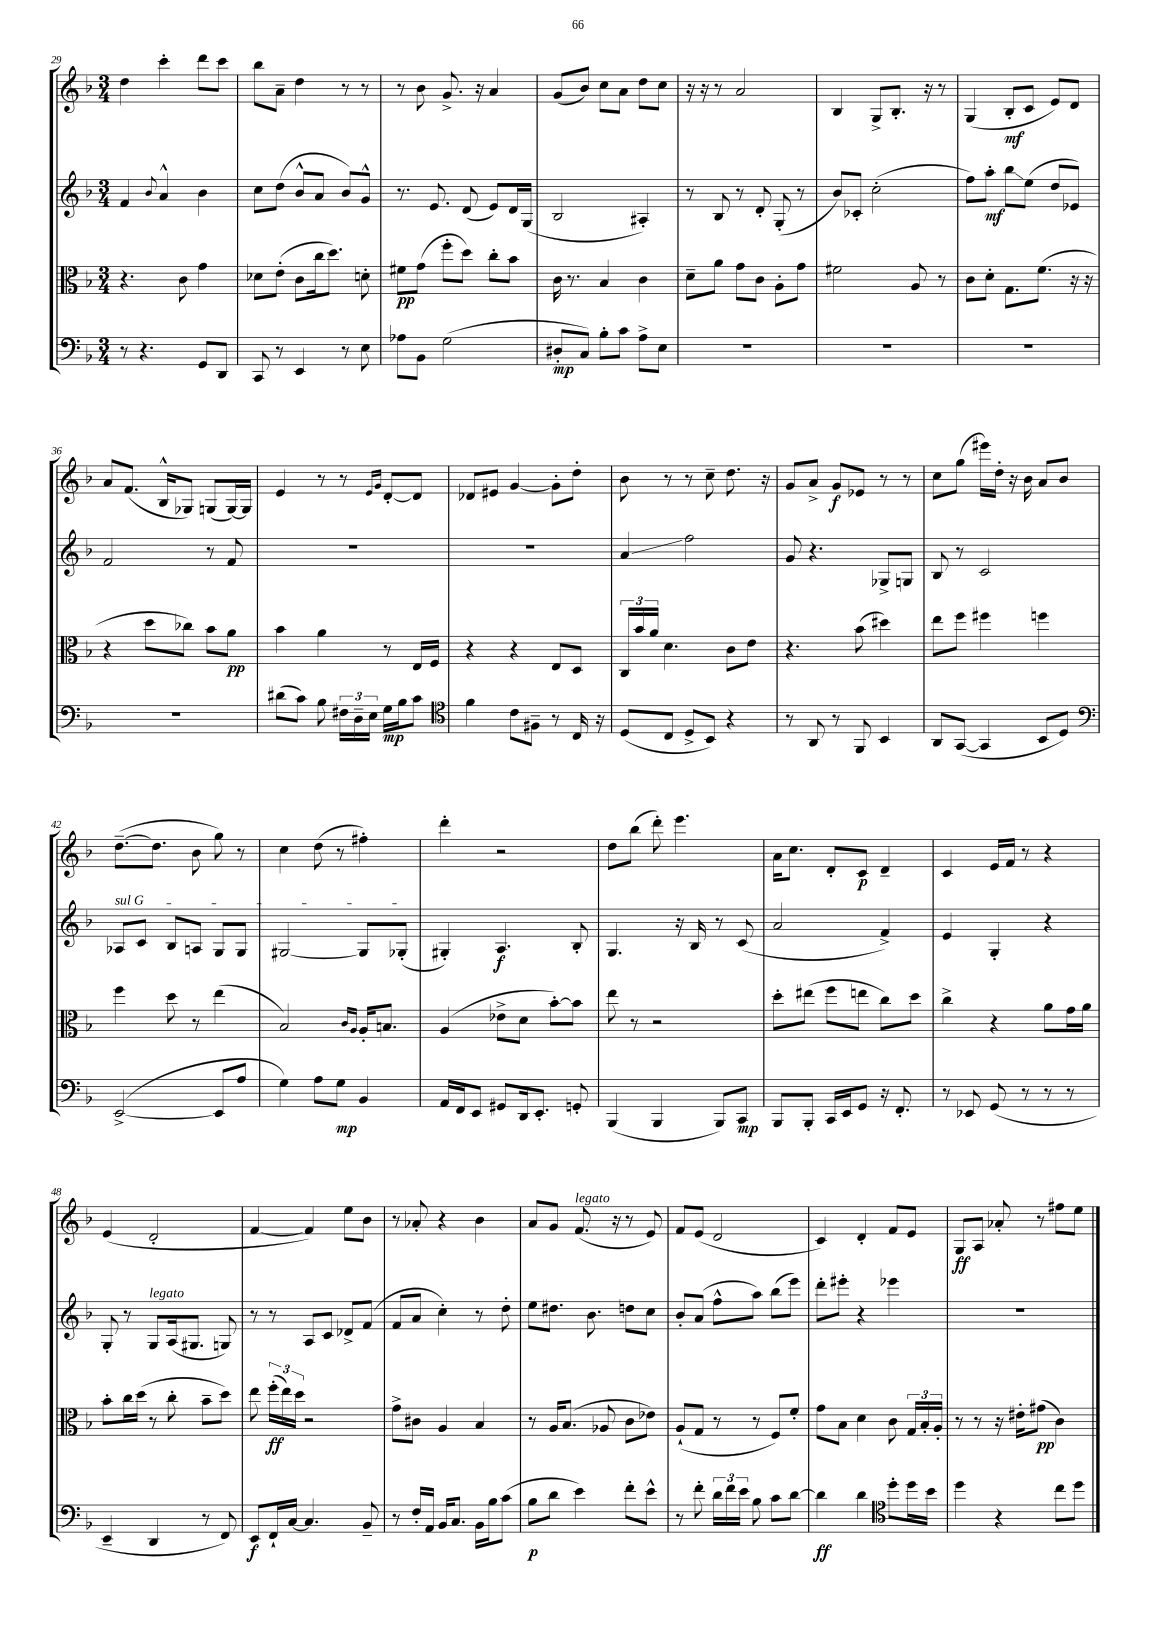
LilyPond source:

<<
\new StaffGroup <<
\new Staff = "s0" {
    \clef treble \key f \major \numericTimeSignature \time 3/4
    \autoBeamOff d''4 c'''4-. d'''8[ c'''8] |
    bes''8[ a'8]-- d''4 r8 r8 |
    r8 bes'8 g'8.-> r16 a'4 |
    g'8[( bes'8]) c''8[ a'8] d''8[ c''8] |
    r16 r16 r8 a'2 |
    bes4 g8[-> bes8.]-. r16 r8 |
    g4( bes8[-.\mf c'8] e'8[) d'8] |
    a'8[ f'8.]( bes16[-^ ges8]) g8[( g16~) g16] |
    e'4 r8 r8 \grace { e'16[ g'16] } d'8[~-. d'8] |
    des'8[ eis'8] g'4~ g'8[-. d''8]-. |
    bes'8 r8 r8 c''8-- d''8. r16 |
    g'8[ a'8]-> g'8[\f ees'8] r8 r8 |
    c''8[ g''8]( eis'''16[) d''16]-. r16 bes'16 a'8[ bes'8] |
    d''8.[~--( d''8.] bes'8 g''8) r8 |
    c''4 d''8( r8 fis''4-.) |
    d'''4-. r2 |
    d''8[ bes''8]( d'''8-.) e'''4. |
    a'16[ c''8.] d'8[-. c'8]\p d'4-- |
    c'4 e'16[ f'16] r8 r4 |
    e'4( d'2-. |
    f'4~ f'4) e''8[ bes'8] |
    r8 aes'8-. r4 bes'4 |
    a'8[ g'8] f'8.^\markup { \italic "legato" }( r16 r8 e'8) |
    f'8[ e'8]( d'2 |
    c'4) d'4-. f'8[ e'8] |
    g8[\ff a8] aes'8-. r8 fis''8[ e''8] \bar "|." |
}
\new Staff = "s1" {
    \clef treble \key f \major \numericTimeSignature \time 3/4
    \autoBeamOff f'4 \appoggiatura { bes'8 } a'4-^ bes'4 |
    c''8[ d''8]( bes'8[-^ a'8] bes'8[) g'8]-^ |
    r8. e'8. d'8( e'8[) d'16 g16]( |
    bes2 ais4-.) |
    r8 bes8 r8 d'8-. g8-.( r8 |
    bes'8[) ces'8]-. c''2-.( |
    f''8[) a''8]-.\mf bes''8[\glissando e''8]( d''8[ ees'8]) |
    f'2 r8 f'8 |
    R2. |
    R2. |
    a'4\glissando f''2 |
    g'8 r4. ges8[-> g8] |
    bes8 r8 c'2 |
    \once \override TextSpanner.bound-details.left.text = \markup { \italic "sul G" } aes8[\startTextSpan c'8] bes8[ a8] g8[ g8] |
    gis2~ gis8[ ges8]-.\stopTextSpan( |
    gis4-.) a4.\f bes8-. |
    g4. r16 bes16 r8 c'8( |
    a'2 f'4->) |
    e'4 g4-. r4 |
    g8-. r8 g8[^\markup { \italic "legato" } a16( gis8.] g8) |
    r8 r8 a8[ c'8] des'8[-> f'8]( |
    f'8[ a'8] c''4-.) r8 d''8-. |
    e''8[ dis''8.] bes'8. d''8[ c''8] |
    bes'8[-. a'8]( f''8[-^ a''8]) bes''8[( e'''8]) |
    d'''8[-. eis'''8]-. r4 ees'''4 |
    r2. \bar "|." |
}
\new Staff = "s2" {
    \clef alto \key f \major \numericTimeSignature \time 3/4
    \autoBeamOff r4. c'8 g'4 |
    des'8[ e'8]-.( c'8[ c''16 d''8.]) d'8-. |
    fis'8[\pp g'8]( f''8[-. d''8]) c''8[-. bes'8] |
    c'16 r8. bes4 c'4 |
    d'8[-- a'8] g'8[ c'8] a8[-. g'8] |
    fis'2 a8 r8 |
    c'8[ d'8]-. g8.[ f'8.]( r16 r16 |
    r4 d''8[ ces''8]) bes'8[ a'8]\pp |
    bes'4 a'4 r8 e16[ f16] |
    r4 r4 e8[ d8] |
    \tuplet 3/2 { c16[ bes'16 a'16] } d'4. c'8[ e'8] |
    r4. bes'8( dis''4) |
    e''8[ f''8] fis''4 f''4 |
    f''4 d''8 r8 e''4( |
    bes2) \grace { c'16[ a16] } a16[-. b8.] |
    a4( ees'8[-> d'8] bes'8[~-.) bes'8] |
    e''8 r8 r2 |
    d''8[-. eis''8]( f''8[ e''8] c''8[) d''8] |
    c''4-> r4 a'8[ g'16 a'16] |
    bes'8[-. c''16 d''16]( r8 c''8-. bes'8[-- d''8]) |
    e''8 \tuplet 3/2 { f''16[-.\ff( e''16) d''16] } r2 |
    g'8[-> cis'8] a4 bes4 |
    r8 a16[ bes8.]( aes8 c'8[ ees'8]) |
    a8[-!( g8] r8 r8 f8[) f'8]-. |
    g'8[ bes8] d'4 c'8 \tuplet 3/2 { g16[ bes16-. a16]-. } |
    r8 r8 r16 eis'16[-. gis'8]\pp( c'4) \bar "|." |
}
\new Staff = "s3" {
    \clef bass \key f \major \numericTimeSignature \time 3/4
    \autoBeamOff r8 r4. g,8[ d,8] |
    c,8 r8 e,4 r8 e8 |
    aes8[ bes,8] g2( |
    dis8[-.\mp c8]) bes8[-. c'8] a8[-> e8] |
    R2. |
    R2. |
    R2. |
    R2. |
    dis'8[( c'8]) bes8 \tuplet 3/2 { fis16[ d16-- e16] } g16[\mp bes16 c'8] |
    \clef tenor f'4 c'8[ fis8]-- r8 c16 r16 |
    d8[( c8] d8[-> bes,8]) r4 |
    r8 a,8 r8 f,8 bes,4 |
    a,8[ g,8]~( g,4 bes,8[ d8]) |
    \clef bass e,2~->( e,8[ a8] |
    g4) a8[ g8]\mp bes,4 |
    a,16[ f,16 e,8] gis,8[ d,16 e,8.]-. g,8-. |
    bes,,4( bes,,4 bes,,8[) c,8]\mp |
    bes,,8[ bes,,8]-. c,16[ e,16 g,8] r16 f,8.-. |
    r8 ees,8 g,8( r8 r8 r8 |
    e,4-- d,4 r8 f,8) |
    e,8[\f f,16-! c16]~ c4. bes,8-- |
    r8 f16[-. a,16] bes,16[ c8.] bes,16[ bes16 c'8]( |
    bes8[\p d'8] e'4) f'8[-. e'8]-^ |
    r8 f'8-. \tuplet 3/2 { d'16[ f'16 e'16] } bes8 c'8[ d'8]~ |
    d'4\ff d'4 \clef tenor d''8[-. d''16 bes'16] |
    d''4 r4 c''8[ d''8] \bar "|." |
}
>>
>>
\layout { \context { \Score currentBarNumber = #29 } }
